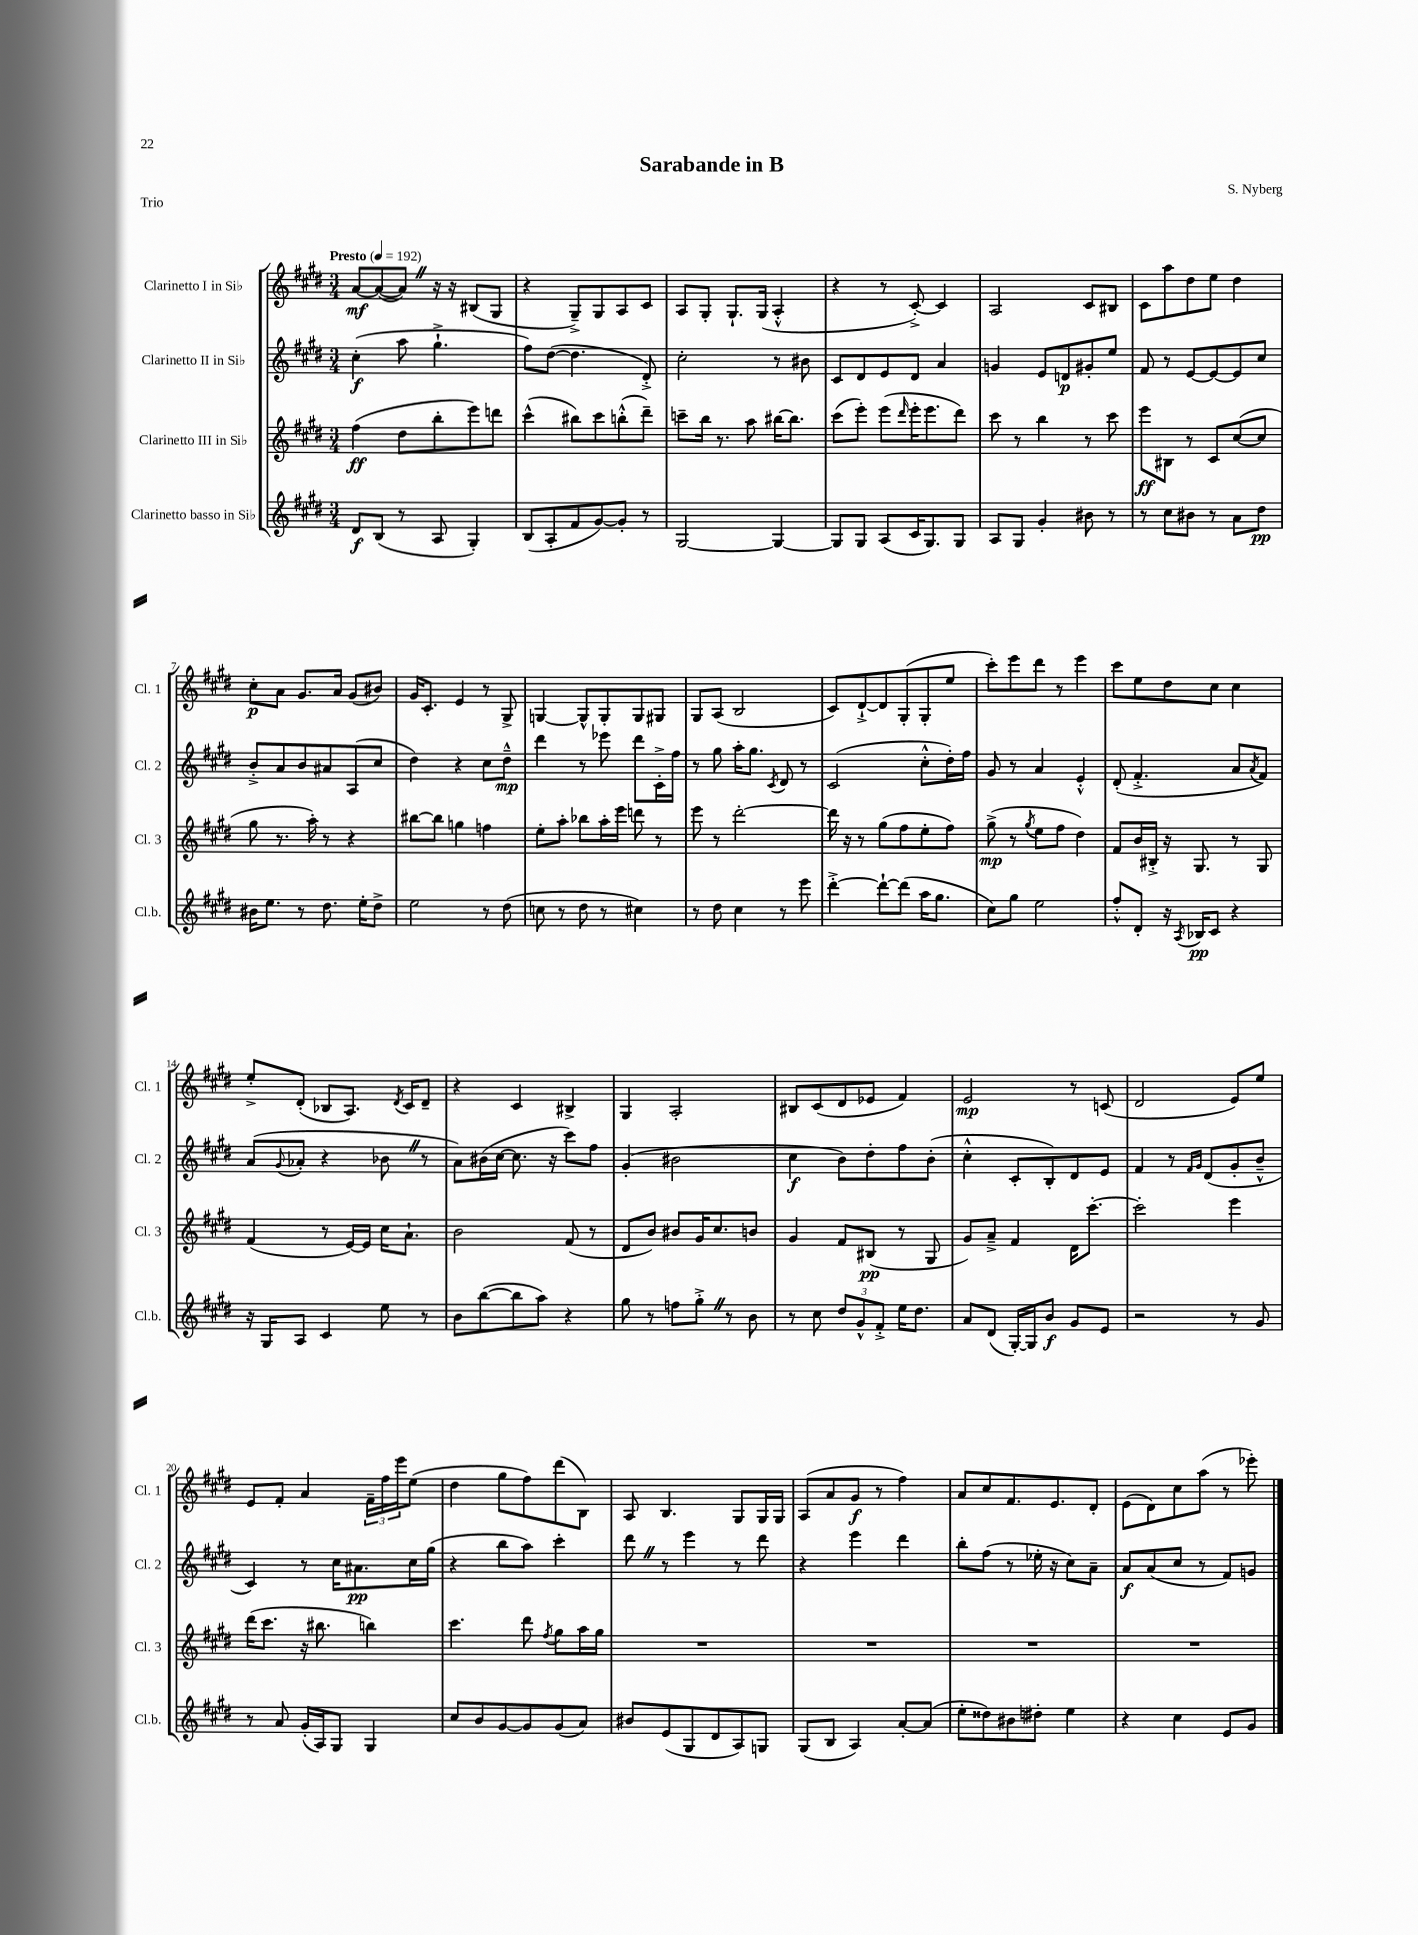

**kern	**kern	**kern	**kern
*staff4	*staff3	*staff2	*staff1
*clefG2	*clefG2	*clefG2	*clefG2
*k[f#c#g#d#]	*k[f#c#g#d#]	*k[f#c#g#d#]	*k[f#c#g#d#]
*M3/4	*M3/4	*M3/4	*M3/4
*MM192	*MM192	*MM192	*MM192
8d#	(4ff#	(4cc#'	[8a
(8B	.	.	(8a_
8r	8dd#	8aa	8a])
8A	8bb'	4.gg#`^	16r
.	.	.	16r
4G#')	8eee)	.	(8B#
.	8ddd	.	8G#
=	=	=	=
(8B	(4ccc#^^	8ff#)	4r
8A'	.	([8dd#	.
8f#	8bb#)	4.dd#]	8G#~^)
[8g#)	8ccc#	.	8G#
8g#']	(8bb'^^	.	8A
8r	8ddd#~)	8d#'^)	8c#
=	=	=	=
[2G#	8ccc~	2cc#'	8A
.	16bb	.	8G#'
.	8.r	.	.
.	.	.	8.G#`
.	8aa	.	.
.	.	.	(16G#
4G#_	[16bb#	8r	4A'^^
.	8.bb#]	.	.
.	.	8b#	.
=	=	=	=
8G#]	(8ccc#	8c#	4r
8G#	8eee')	8d#	.
(8A	(8eee	8e	8r
.	16qqddd#	.	.
16c#	16eee'	8d#	[8c#'^)
8.G#)	8.eee	.	.
.	.	4a	4c#]
8G#	8ddd#)	.	.
=	=	=	=
8A	8ccc#	4g	2A
8G#	8r	.	.
4g#'	4bb	8e	.
.	.	8d	.
8b#	8r	8g#'	8c#
8r	8ccc#	8ee	8B#
=	=	=	=
8r	8eee	8f#	8c#
8cc#	8B#	8r	8aa
8b#	8r	[8e	8dd#
8r	8c#	8e_	8ee
8a	([8cc#	8e]	4dd#
8dd#	8cc#]	8cc#	.
=	=	=	=
16b#	8gg#	8b'^	8cc#'
8.ee	.	.	.
.	8.r	8a	8a
8r	.	8b	8.g#
.	16aa')	.	.
8.dd#	8r	8a#	.
.	.	.	16a
.	4r	(8A	(8g#
16ee'	.	.	.
8dd#^	.	8cc#	8b#)
=	=	=	=
2ee	[8bb#	4dd#)	16g#
.	.	.	8.c#'
.	8bb#]	.	.
.	4gg	4r	4e
8r	4ff	8cc#	8r
(8dd#	.	8dd#~^^	8G#^
=	=	=	=
8cc	8ee'	4ddd#	[4G
8r	8aa'	.	.
8dd#	8bb-	8r	8G^^]
8r	16aa'	8eee-	8G'
.	16eee	.	.
4cc#)	8ddd	8ddd#	8G
.	8r	16c#'^	8G#
.	.	16ff#	.
=	=	=	=
8r	8eee	8r	8G#
8dd#	8r	8gg#	(8A
4cc#	[2ddd#'	16aa'	2B
.	.	8.gg#	.
.	.	8qc#	.
8r	.	8d#	.
8eee	.	8r	.
=	=	=	=
[4ddd#'^	16ddd#]	(2c#	8c#)
.	16r	.	.
.	8r	.	[8d#`^
8ddd#`_	(8gg#	.	8d#]
(8ddd#]	8ff#	.	(8G#'
16aa	8ee'	8cc#'^^	8G#'
8.gg#	.	.	.
.	8ff#)	16dd#')	8ee
.	.	16ff#	.
=	=	=	=
8cc#)	(8gg#^	8g#	8ccc#')
8gg#	8r	8r	8eee
.	8qgg#	.	.
2ee	8ee	4a	8ddd#
.	8ff#	.	8r
.	4dd#)	4e'^^	4eee
=	=	=	=
8ff#'^^	8f#	(8d#'	8ccc#
8d#'	16b	4.f#'^	8ee
.	16B#'^	.	.
16r	16r	.	8dd#
8qA	.	.	.
16B-	8.G#	.	.
8c#	.	.	8cc#
4r	8r	8a	4cc#
.	.	8qa	.
.	8G#	8f#)	.
=	=	=	=
16r	(4f#	(8a	8ee'^
16G#	.	.	.
.	.	8qqg#	.
8A	.	8a-'	(8d#'
4c#	8r	4r	8B-
.	[16e)	.	8.A)
.	16e]	.	.
8ee	16cc#	8b-	.
.	.	.	8qd#
.	8.a`	.	16c#
8r	.	8r	8d#~
=	=	=	=
8b	2b	8a)	4r
([8bb	.	(16b#	.
.	.	[16cc#	.
8bb]	.	8.cc#]	4c#
8aa)	.	.	.
.	.	16r	.
4r	(8f#	8ccc#)	4B#^
.	8r	8ff#	.
=	=	=	=
8gg#	8d#	(4g#'	4G#
8r	8b)	.	.
8ff	8b#	2b#	2A'
8gg#'^	16g#	.	.
.	8.cc#	.	.
8r	.	.	.
8b	8b	.	.
=	=	=	=
8r	4g#	4cc#	8B#
8cc#	.	.	(8c#
12dd#	8f#	8b)	8d#
12g#^^	.	.	.
.	(8B#	8dd#'	8e-
12f#'^	.	.	.
16ee	8r	8ff#	4f#)
8.dd#	.	.	.
.	8G#	(8b'	.
=	=	=	=
8a	8g#)	4cc#'^^	2e
(8d#	8a~^	.	.
[16G#')	4f#	8c#'	.
16G#]	.	.	.
8b	.	8B')	.
8g#	16d#	8d#	8r
.	[8.ccc#'	.	.
8e	.	8e	(8c
=	=	=	=
2r	2ccc#']	4f#	2d#
.	.	8r	.
.	.	16qqf#	.
.	.	16qqg#	.
.	.	(8d#	.
8r	4eee	8g#'	8e)
8g#	.	8b~^^	8ee
=	=	=	=
8r	(16ddd#	4c#)	8e
.	8.ccc#	.	.
8a	.	.	8f#'
(16g#'	16r	8r	4a
16A)	8.bb#	.	.
8G#	.	16cc#	.
.	.	8.a#	.
4G#	4bb)	.	24f#~
.	.	.	24ff#
.	.	.	24eee
.	.	16cc#	(8ee
.	.	(16gg#	.
=	=	=	=
8cc#	4.ccc#	4r	4dd#
8b	.	.	.
[8g#	.	8bb	8gg#
8g#]	8ddd#	8aa)	8ff#)
.	8qff#	.	.
(8g#	8gg#	4ccc#'	(8ddd#
8a)	16aa	.	8B)
.	16gg#	.	.
=	=	=	=
8b#	2.r	8ddd#	8A
(8e	.	8r	4.B
8G#	.	4eee	.
8d#	.	.	.
8A)	.	8r	8G#
8G	.	8ddd#	16G#
.	.	.	16G#
=	=	=	=
(8G#	2.r	4r	(8A
8B	.	.	8a
4A)	.	4eee	8g#
.	.	.	8r
[8a'	.	4ddd#	4ff#)
(8a]	.	.	.
=	=	=	=
8ee'	2.r	8bb'	8a
8dd##)	.	(8ff#	8cc#
8b#	.	8r	8.f#
8dd#'	.	16ee-'	.
.	.	16r	8.e
4ee	.	8cc#)	.
.	.	8a~	8d#'
=	=	=	=
4r	2.r	8a	(8e
.	.	(8a	8d#)
4cc#	.	8cc#	8cc#
.	.	8r	(8aa
8e	.	8f#)	8r
8g#	.	8g	8eee-')
==	==	==	==
*-	*-	*-	*-
